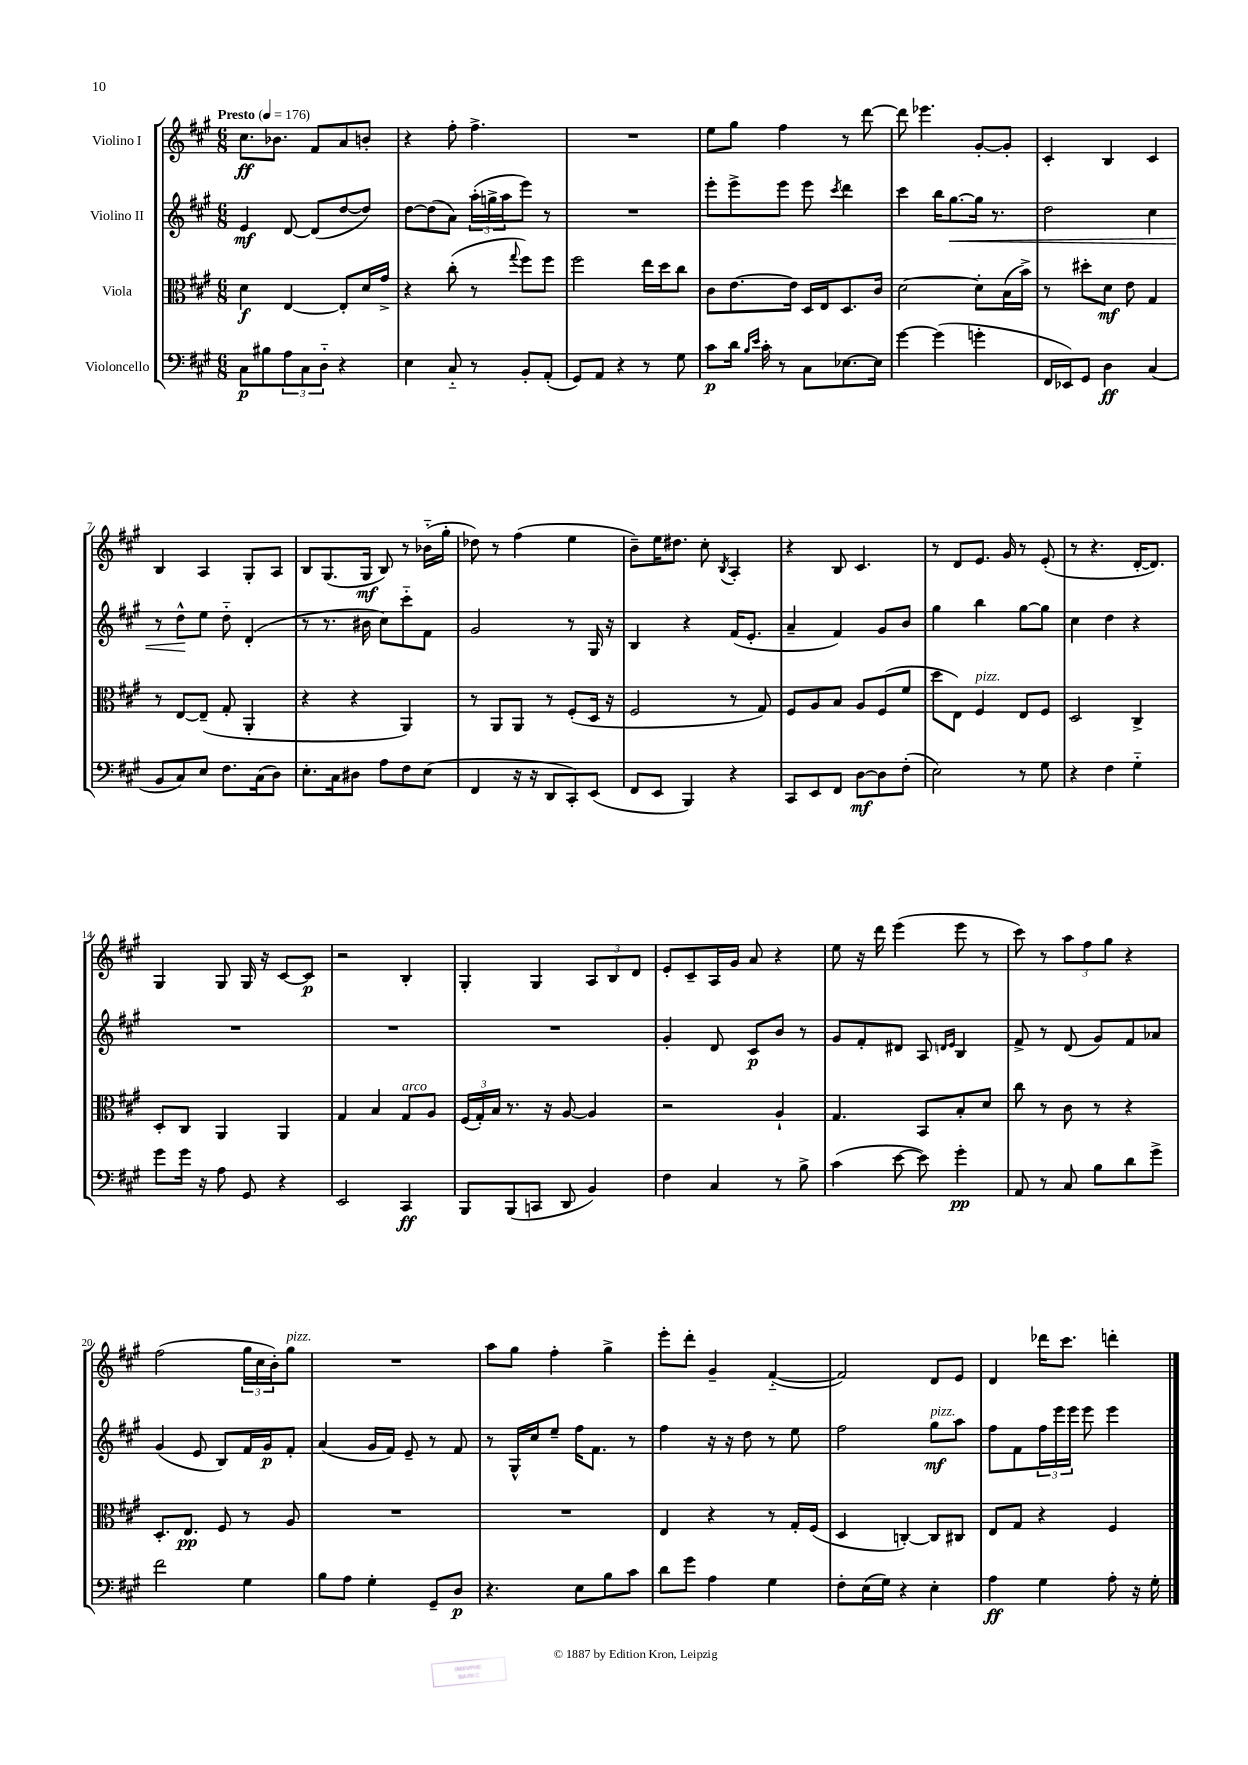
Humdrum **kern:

**kern	**kern	**kern	**kern
*staff4	*staff3	*staff2	*staff1
*clefF4	*clefC3	*clefG2	*clefG2
*k[f#c#g#]	*k[f#c#g#]	*k[f#c#g#]	*k[f#c#g#]
*M6/8	*M6/8	*M6/8	*M6/8
*MM176	*MM176	*MM176	*MM176
8C#\L	4d\	4e/	8.cc#\L
8B#\	.	.	.
.	.	.	8.b-\J
12A\	[4E/	[8d/	.
12C#\	.	.	.
.	.	(8d/]L	8f#/L
12D'~\J	.	.	.
4r	8E'/]L	[8dd/	8a/
.	16d/L	8dd/]J)	8b'/J
.	16g#^/JJ	.	.
=	=	=	=
4E\	4r	[8dd\L	4r
.	.	(8dd\]	.
8C#'~/	(8cc#'\	8a\J)	8ff#'\
8r	8r	(24aa'\LL	4.ff#^\
.	.	24gg^\	.
.	.	24aa\J	.
.	8qqgg#/	.	.
8BB'/L	8ff#\L)	8eee\J)	.
(8AA'/J	8ff#\J	8r	.
=	=	=	=
8GG#/L)	2ff#\	2.r	2.r
8AA/J	.	.	.
4r	.	.	.
8r	16ee\LL	.	.
.	16dd\J	.	.
8G#\	8cc#\J	.	.
=	=	=	=
8c#\L	8c#\L	8eee'\L	8ee\L
16d\Jk	[8.e\	8eee^\	8gg#\J
16qqB/LL	.	.	.
16qqe/JJ	.	.	.
16c#'\	.	.	.
8r	.	8eee\J	4ff#\
.	16e\]Jk	.	.
8C#\L	16D/LL	8eee\	.
.	16E/J	.	.
.	.	8qccc#/	.
[8.E-\	8.D/	4ddd\	8r
.	.	.	[8ddd\
16E-\]Jk	16c#/Jk	.	.
=	=	=	=
[4g#\	[2d\	4ccc#\	8ddd\]
.	.	.	4.eee-\
(4g#\]	.	16bb\LK	.
.	.	[8.gg#\	.
4g'\	8d'\]L	16gg#\]Jk	[8g#'/L
.	.	8.r	.
.	(16B\L	.	8g#'/]J
.	16b^\JJ)	.	.
=	=	=	=
16FF#/LL	8r	2dd\	4c#'/
16EE-/J)	.	.	.
8GG#/J	8dd#'\L	.	.
4D\	8d\J	.	4B/
.	8e\	.	.
(4C#/	4G#/	4cc#\	4c#/
=	=	=	=
8BB/L	8r	8r	4B/
8C#/)	[8E/L	8dd^^\L	.
8E/J	(8E~/]J	8ee\J	4A/
8.F#\L	8G#'/	8dd'~\	.
.	4AA'/	(4d'/	8G#'/L
(16C#\k	.	.	.
8D\J)	.	.	8A/J
=	=	=	=
8.E'\L	4r	8r	8B/L
.	.	8.r	(8.G#/
16C#\k	.	.	.
8D#\J	4r	.	.
.	.	16b#\	16G#/Jk
8A\L	.	8cc#\L)	8B/)
8F#\	4AA/)	8ccc#'~\	8r
(8E\J	.	8f#\J	(16b-'~\LL
.	.	.	16gg#'\JJ
=	=	=	=
4FF#/	8r	2g#/	8dd-\)
.	8AA/L	.	8r
16r	8AA/J	.	(4ff#\
16r	.	.	.
8DD/L	8r	.	.
8CC#'/)	(8F#'/L	8r	4ee\
(8EE/J	16D/Jk	16G#/	.
.	16r	16r	.
=	=	=	=
8FF#/L	2F#/	4B/	8b~\L)
8EE/J	.	.	16ee\K
.	.	.	8.dd#\J
4BBB/)	.	4r	.
.	.	.	8cc#'\
.	.	.	8qB/
4r	8r	(16f#/LK	4A'/
.	.	8.e'/J	.
.	8G#/)	.	.
=	=	=	=
8CC#/L	8F#/L	4a~/	4r
8EE/	8A/	.	.
8FF#/J	8B/J	4f#/)	8B/
[8D\L	8A/L	.	4.c#/
8D\]	(8F#/	8g#/L	.
(8F#'\J	8f#/J	8b/J	.
=	=	=	=
2E\)	8dd\L	4gg#\	8r
.	8E\J)	.	8d/L
.	4F#/	4bb\	8.e/J
.	.	.	16g#/
8r	8E/L	[8gg#\L	8r
8G#\	8F#/J	8gg#\]J	(8e'/
=	=	=	=
4r	2D/	4cc#\	8r
.	.	.	4.r
4F#\	.	4dd\	.
4G#'~\	4C#^/	4r	[16d'/LK
.	.	.	8.d/]J)
=	=	=	=
8g#\L	8D'/L	2.r	4G#/
16g#\Jk	8C#/J	.	.
16r	.	.	.
8A\	4AA/	.	8G#/
8GG#/	.	.	16G#/
.	.	.	16r
4r	4AA/	.	[8c#/L
.	.	.	8c#/]J
=	=	=	=
2EE/	4G#/	2.r	2r
.	4B/	.	.
4CC#/	8G#/L	.	4B'/
.	8A/J	.	.
=	=	=	=
8BBB/L	(24F#/LL	2.r	4G#'/
.	24G#'/)	.	.
.	24B/JJ	.	.
(8BBB/	8.r	.	.
8CC/J	.	.	4G#/
.	16r	.	.
8DD/	[8A/	.	.
4BB/)	4A/]	.	12A/L
.	.	.	12B/
.	.	.	12d/J
=	=	=	=
4F#\	2r	4g#'/	8e'/L
.	.	.	8c#~/
4C#/	.	8d/	16A/L
.	.	.	16g#/JJ
.	.	8c#/L	8a/
8r	4A`/	8b/J	4r
8B^\	.	8r	.
=	=	=	=
(4c#\	4.G#/	8g#/L	8ee\
.	.	8f#'/	16r
.	.	.	16ddd\
[8e\	.	8d#/J	(4eee\
8e\])	8BB/L	8A/	.
.	.	16qqd/LL	.
.	.	16qqe/JJ	.
4g#'\	8B'/	4B/	8eee\
.	8d/J	.	8r
=	=	=	=
8AA/	8cc#\	8f#^/	8ccc#\)
8r	8r	8r	8r
8C#/	8c#\	(8d/	12aa\L
.	.	.	12ff#\
8B\L	8r	8g#/L)	.
.	.	.	12gg#\J
8d\	4r	8f#/	4r
8g#^\J	.	8a-/J	.
=	=	=	=
2f#\	8.D'/L	(4g#/	(2ff#\
.	8.E/J	.	.
.	.	8e/	.
.	8F#/	8B/L)	.
4G#\	8r	16f#/L	24gg#\LL
.	.	.	24cc#\
.	.	16g#/J	.
.	.	.	24b'\J)
.	8A/	8f#'/J	8gg#\J
=	=	=	=
8B\L	2.r	(4a/	2.r
8A\J	.	.	.
4G#'\	.	16g#/LL	.
.	.	16f#/JJ)	.
.	.	8e~/	.
8GG#~/L	.	8r	.
8D/J	.	8f#/	.
=	=	=	=
4.r	2.r	8r	8aa\L
.	.	16G#^^/LL	8gg#\J
.	.	16cc#/J	.
.	.	8ee~/J	4ff#'\
8E\L	.	16ff#\LK	.
.	.	8.f#\J	.
8B\	.	.	4gg#^\
8c#\J	.	8r	.
=	=	=	=
8d\L	4E/	4ff#\	8eee'\L
8g#\J	.	.	8ddd'\J
4A\	4r	16r	4g#~/
.	.	16r	.
.	.	8dd\	.
4G#\	8r	8r	([4f#'~/
.	16G#'/LL	8ee\	.
.	(16F#/JJ	.	.
=	=	=	=
8F#'\L	4D/	2ff#\	2f#/])
(16E\L	.	.	.
16G#\JJ)	.	.	.
4r	[4C'/)	.	.
4E'\	8C/]L	8gg#\L	8d/L
.	8C#/J	8aa\J	8e/J
=	=	=	=
4A\	8E/L	8ff#\L	4d/
.	8G#/J	8f#\	.
4G#\	4r	24ff#\L	16ddd-\LK
.	.	24eee\	.
.	.	.	8.ccc#\J
.	.	24eee\JJ	.
.	.	8eee\	.
8A'\	4F#/	4eee\	4ddd'\
16r	.	.	.
16G#'\	.	.	.
==	==	==	==
*-	*-	*-	*-
